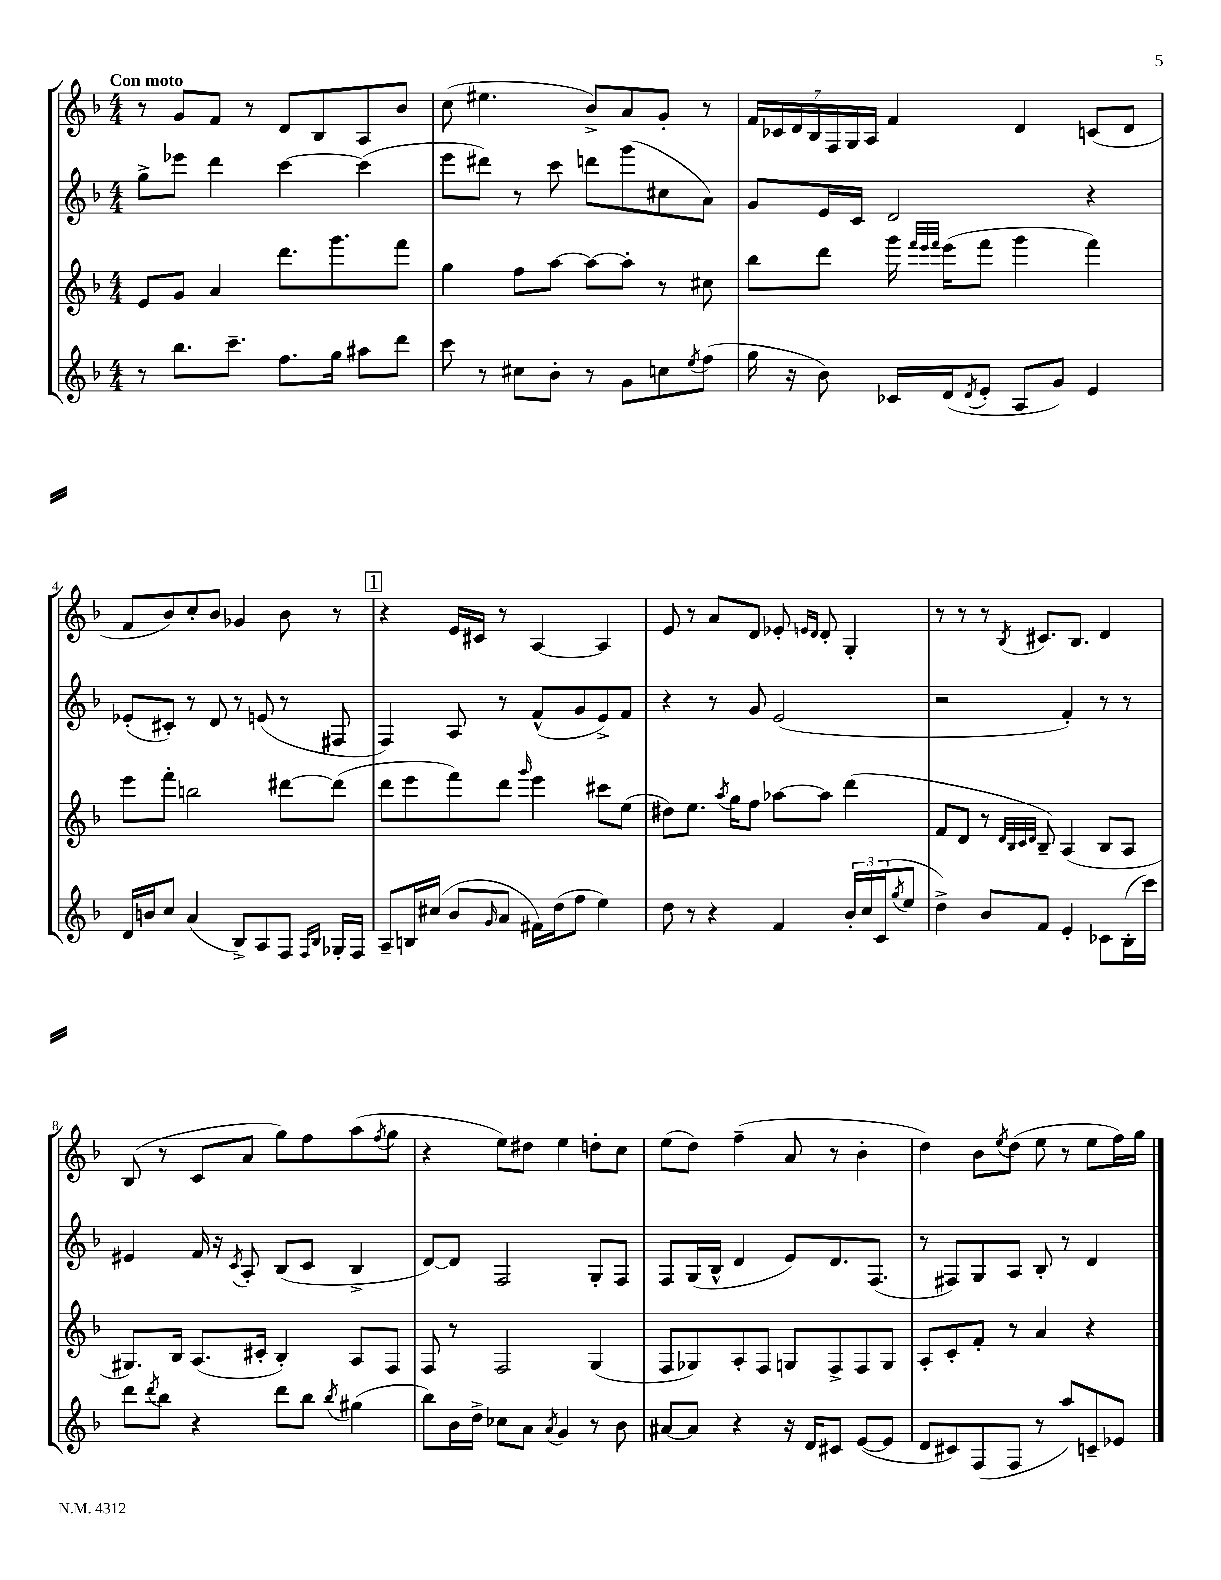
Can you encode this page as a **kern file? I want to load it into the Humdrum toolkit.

**kern	**kern	**kern	**kern
*part4	*part3	*part2	*part1
*staff4	*staff3	*staff2	*staff1
*clefG2	*clefG2	*clefG2	*clefG2
*k[b-]	*k[b-]	*k[b-]	*k[b-]
*M4/4	*M4/4	*M4/4	*M4/4
=1	=1	=1	=1
!	!	!	!LO:TX:a:B:t=Con moto
8r	8e/L	8gg^\L	8r
8.bb-\L	8g/J	8eee-X\J	8g/L
.	4a/	4ddd\	8f/J
8.ccc~\J	.	.	.
.	.	.	8r
8.ff\L	8.ddd\L	[4ccc\	8d/L
.	.	.	8B-/
16gg\Jk	8.ggg\	.	.
8aa#X\L	.	(4ccc\]	8A/
8ddd\J	8fff\J	.	8b-/J
=2	=2	=2	=2
8ccc\	4gg\	8eee\L	(8cc\
8r	.	8ddd#X\J)	4.ee#X\
8cc#X\L	8ff\L	8r	.
8b-'\J	[8aa\J	8ccc\	.
8r	8aa\L_	8dddn\L	8b-^/L)
8g\L	8aa'\J]	(8ggg\	8a/
8ccn\	8r	8cc#X\	8g'/J
8qee/	.	.	.
(8ff\J	8cc#X\	8a\J)	8r
=3	=3	=3	=3
16gg\	8bb-\L	8g/L	28f/LL
.	.	.	28c-X/
16r	.	.	.
.	.	.	28d/
.	.	.	28B-/
8b-\)	8ddd\J	16e/L	.
.	.	.	28F/
.	.	.	28G/
.	.	16c/JJ	.
.	.	.	28A/JJ
16c-X/LL	16ggg\	2d/	4f/
.	32qqfff/LLL	.	.
.	32qqeee/	.	.
.	32qqfff/JJJ	.	.
(16d/J	(16eee\KL	.	.
8qd/	.	.	.
8e'/J	8fff\J	.	.
8A/L	4ggg\	.	4d/
8g/J)	.	.	.
4e/	4fff\)	4r	(8cn/L
.	.	.	8d/J
!!LO:LB:g=z
=4	=4	=4	=4
16d/LL	8eee\L	(8e-X'/L	8f/L
16bn/J	.	.	.
8cc/J	8fff'\J	8c#X'/J)	8b-/)
(4a/	2bbn\	8r	8cc'/
.	.	8d/	8b-/J
8B-^/L)	.	8r	4g-X/
8A/	.	(8en/	.
8F/J	[8ddd#X\L	8r	8b-\
16qqF/LL	.	.	.
16qqB-/JJ	.	.	.
16G-X'/LL	(8ddd#\J]	8F#X/	8r
16F/JJ	.	.	.
!!LO:REH:place=s1:t=1
=5	=5	=5	=5
8A~/L	8ddd\L	4F/)	4r
16Bn/L	8eee\	.	.
(16cc#X/JJ	.	.	.
8b-/L	8fff\)	8A/	16e/LL
.	.	.	16c#X/JJ
16qqg/	.	.	.
8a/J	8ddd\J	8r	8r
.	16qqggg/	.	.
16f#X\LL)	4eee\	(8f^^/L	[4A/
(16dd\J	.	.	.
8ff\J	.	8g/	.
4ee\)	8ccc#X\L	8e^/)	4A/]
.	(8ee\J	8f/J	.
=6	=6	=6	=6
8dd\	8dd#X\L)	4r	8e/
8r	8.ee\J	.	8r
4r	.	8r	8a/L
.	8qaa/	.	.
.	16gg\KL	.	.
.	8ff\J	8g/	8d/J
4f/	[8aa-X\L	(2e/	8e-X'/
.	.	.	16qqen/LL
.	.	.	16qqd/JJ
.	8aa-\J]	.	8d'/
24b-'/LL	(4ddd\	.	4G'/
24cc/	.	.	.
(24c/J	.	.	.
8qgg/	.	.	.
8ee/J	.	.	.
=7	=7	=7	=7
4dd^\)	8f/L	2r	8r
.	8d/J	.	8r
8b-/L	8r	.	8r
.	32qqd/LLL	.	.
.	32qqB-/	.	.
.	32qqc/	.	.
.	32qqd/JJJ	.	8qB-/
8f/J	8B-~/)	.	8.c#X/L
4e'/	(4A/	4f'/)	.
.	.	.	8.B-/J
8c-X\L	8B-/L	8r	4d/
(16B-'\L	8A/J	8r	.
16ccc\JJ)	.	.	.
!!LO:LB:g=z
=8	=8	=8	=8
8ddd\L	8.G#X/L)	4e#X/	(8B-/
8qddd/	.	.	.
8bb-\J	.	.	8r
.	16B-/Jk	.	.
4r	(8.A/L	16f/	8c/L
.	.	16r	.
.	.	8qc/	.
.	.	8A'/	8a/J
.	16c#X'/Jk	.	.
8ddd\L	4B-'/)	(8B-/L	8gg\L)
8bb-\J	.	8c/J	8ff\
8qbb-/	.	.	.
(4gg#X\	8A/L	4B-^/	(8aa\
.	.	.	8qff/
.	8F/J	.	8gg\J
=9	=9	=9	=9
8bb-\L)	8F/	[8d/L)	4r
16b-\L	8r	8d/J]	.
16dd^\JJ	.	.	.
8cc-X\L	2F/	2F/	8ee\L)
8a\J	.	.	8dd#X\J
8qa/	.	.	.
4g/	.	.	4ee\
8r	(4G/	8G'/L	8ddn'\L
8b-\	.	8F/J	8cc\J
=10	=10	=10	=10
[8a#X/L	8F/L	8F/L	(8ee\L
8a#/J]	8G-X/)	(16G/L	8dd\J)
.	.	16B-^^/JJ	.
4r	8A'/	4d/	(4ff~\
.	8F/J	.	.
16r	8Gn/L	8e/L)	8a/
16d/KL	.	.	.
8c#X/J	8F^/	8.d/	8r
([8e/L	8F/	.	4b-'\
.	.	(8.F/J	.
8e/J]	8G/J	.	.
=11	=11	=11	=11
8d/L	8A'/L	8r	4dd\)
8c#X/)	8c'/	8F#X/L)	.
(8F/	8f'/J	8G/	8b-\L
.	.	.	8qee/
8F/J	8r	8A/J	(8dd\J
8r	4a/	8B-'/	8ee\
8aa/L)	.	8r	8r
8cn~/	4r	4d/	8ee\L
8e-X/J	.	.	16ff\L)
.	.	.	16gg\JJ
==	==	==	==
*-	*-	*-	*-
